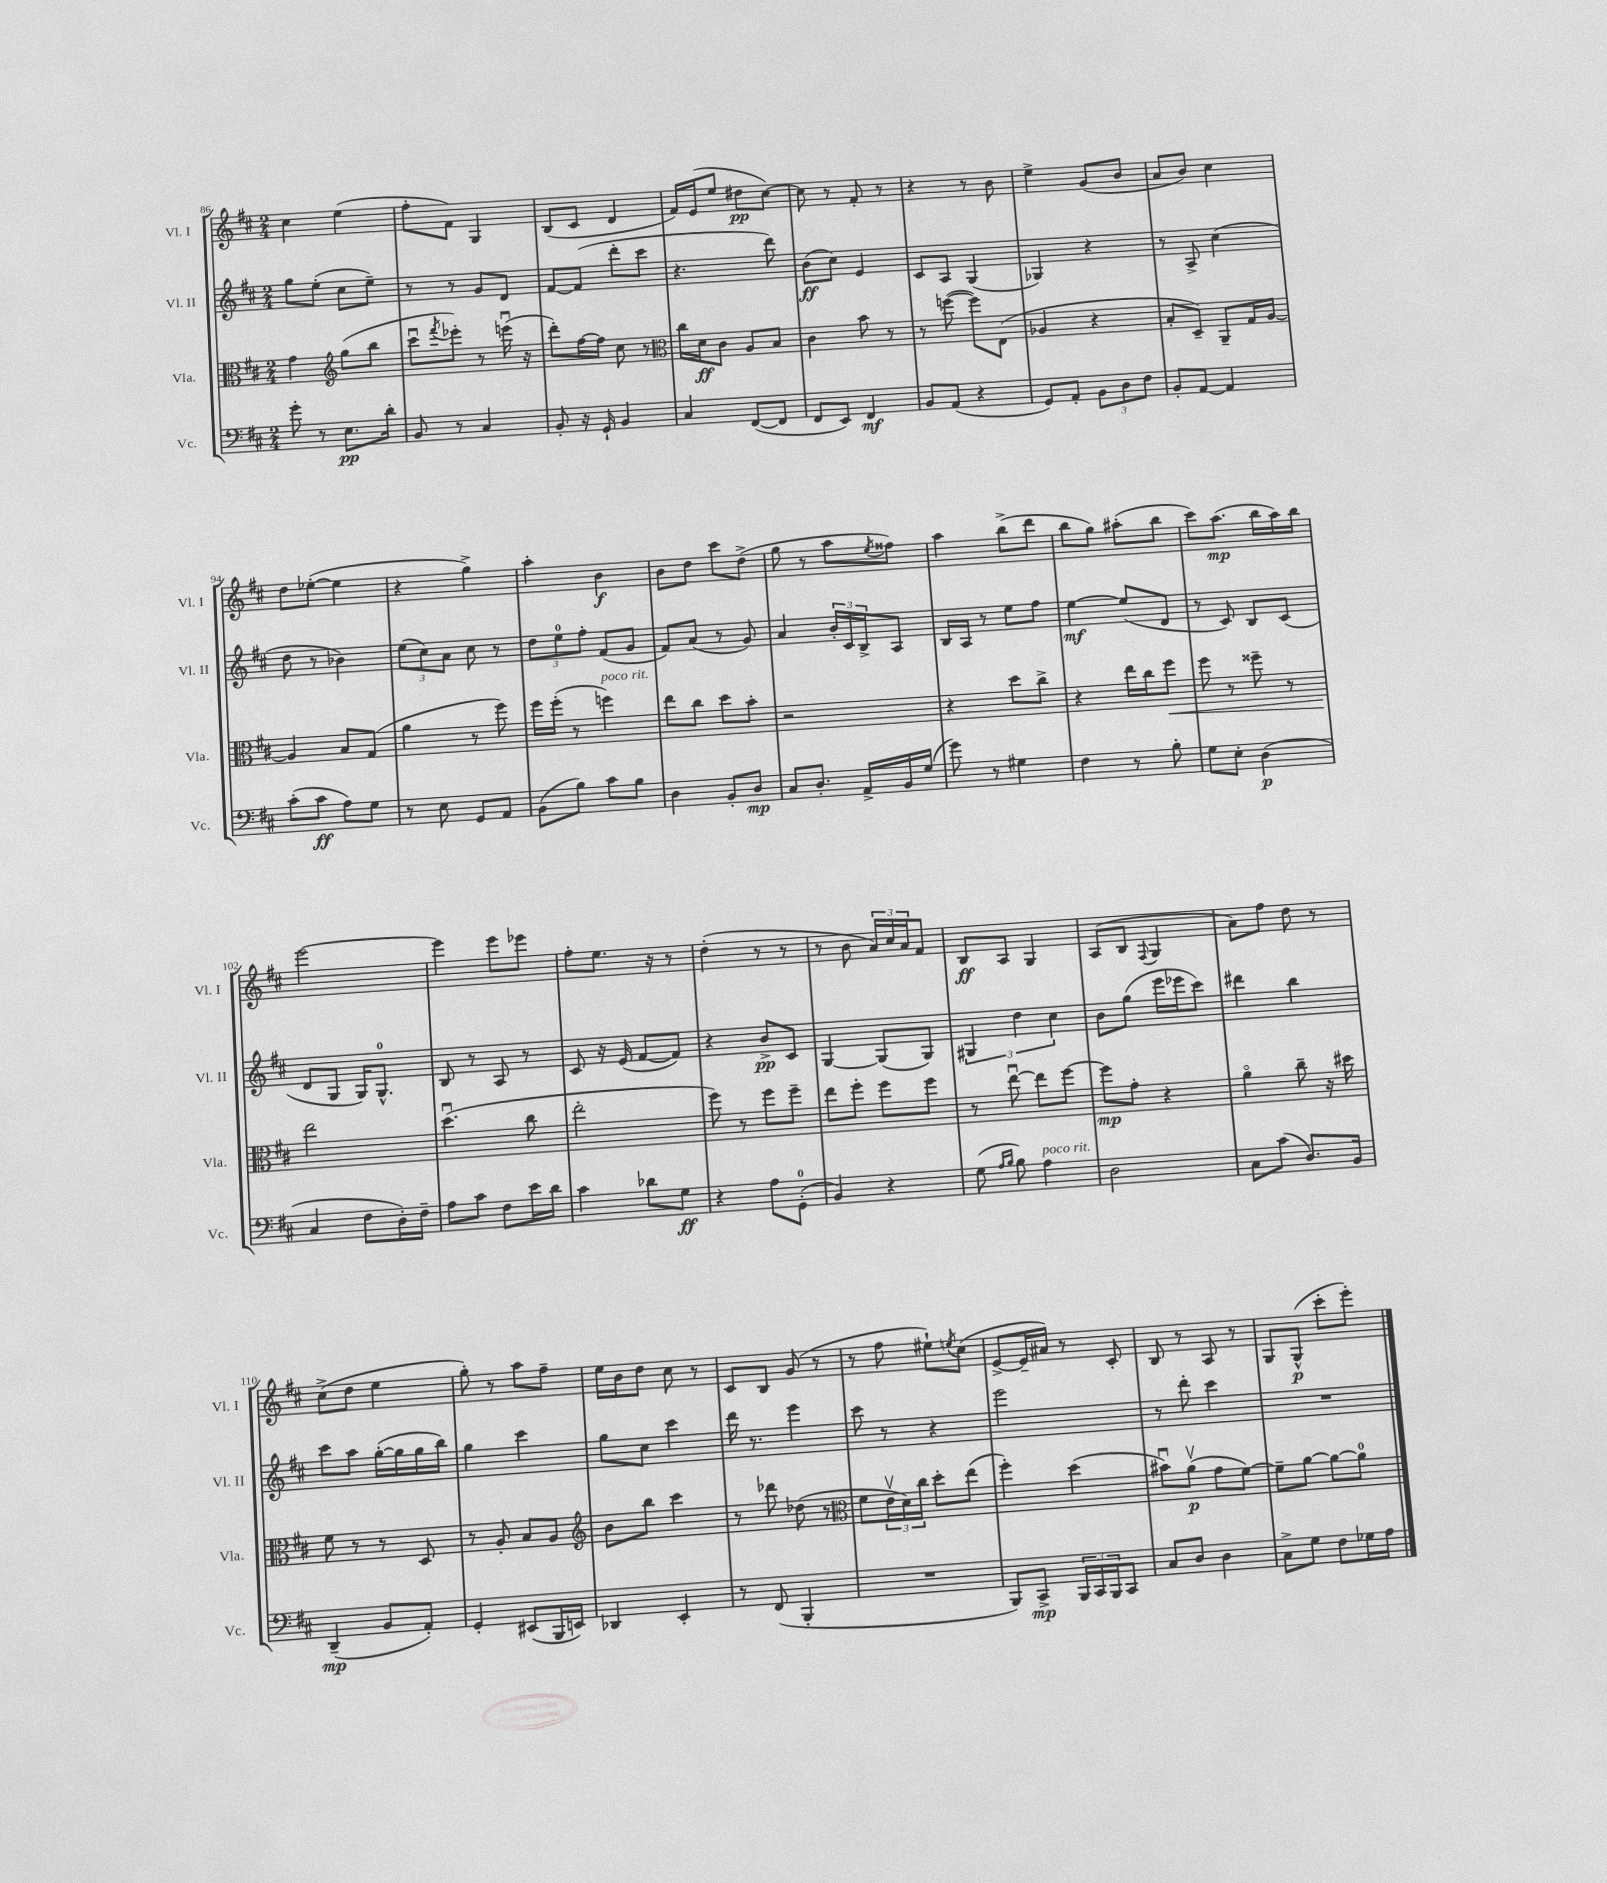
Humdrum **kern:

**kern	**dynam	**kern	**dynam	**kern	**dynam	**kern	**dynam
*part4	*part4	*part3	*part3	*part2	*part2	*part1	*part1
*staff4	*staff4	*staff3	*staff3	*staff2	*staff2	*staff1	*staff1
*I"Vc.	*	*I"Vla.	*	*I"Vl. II	*	*I"Vl. I	*
*I'Vc.	*	*I'Vla.	*	*I'Vl. II	*	*I'Vl. I	*
*clefF4	*	*clefC3	*	*clefG2	*	*clefG2	*
*k[f#c#]	*	*k[f#c#]	*	*k[f#c#]	*	*k[f#c#]	*
*M2/4	*	*M2/4	*	*M2/4	*	*M2/4	*
=86	=86	=86	=86	=86	=86	=86	=86
8g'\	.	4g\	.	8gg\L	.	4cc#\	.
8r	.	.	.	(8ee'\J	.	.	.
*	*	*clefG2	*	*	*	*	*
8.E\L	pp	(8gg\L	.	8cc#\L	.	(4ee\	.
.	.	8bb\J	.	8ee~\J)	.	.	.
16d'\Jk	.	.	.	.	.	.	.
=87	=87	=87	=87	=87	=87	=87	=87
8BB/	.	8ccc#u\L	.	8r	.	8ff#'\L	.
.	.	8qfff#/	.	.	.	.	.
8r	.	8eee-X'\J)	.	8r	.	8f#\J)	.
4C#/	.	8r	.	8g/L	.	4G/	.
.	.	(16eeenu\	.	8d/J	.	.	.
.	.	16r	.	.	.	.	.
=88	=88	=88	=88	=88	=88	=88	=88
8BB'/	.	8ddd'\L)	.	[8f#/L	.	(8B/L	.
16r	.	[16ff#\L	.	(8f#/J]	.	8c#/J	.
16GG`/	.	16ff#\JJ]	.	.	.	.	.
4BB/	.	8cc#\	.	8ddd'\L	.	4d/	.
.	.	8r	.	8ccc#\J	.	.	.
=89	=89	=89	=89	=89	=89	=89	=89
*	*	*clefC3	*	*	*	*	*
4C#/	.	16cc#\LL	.	4.r	.	16f#/LL)	.
.	.	16d\J	ff	.	.	(16e/J	.
.	.	8c#\J	.	.	.	8ee/J	.
([8FF#/L	.	8A/L	.	.	.	8dd#X\L	pp
8FF#/J]	.	8B/J	.	8ddd\)	.	[8cc#\J)	.
=90	=90	=90	=90	=90	=90	=90	=90
8FF#/L	.	4c#\	.	(8b\L	ff	8cc#\]	.
8EE/J)	.	.	.	8cc#\J)	.	8r	.
4FF#/	mf	8b\	.	4e/	.	8f#'/	.
.	.	8r	.	.	.	8r	.
=91	=91	=91	=91	=91	=91	=91	=91
8BB/L	.	8r	.	8c#/L	.	4r	.
(8AA/J	.	([8ffn\	.	8A/J	.	.	.
4r	.	8ff\L])	.	(4G/	.	8r	.
.	.	(8E\J	.	.	.	8b\	.
=92	=92	=92	=92	=92	=92	=92	=92
8GG/L)	.	4A-X/	.	4G-X/)	.	4ee^\	.
8AA'/J	.	.	.	.	.	.	.
12BB\L	.	4r	.	4r	.	(8g/L	.
12D\	.	.	.	.	.	.	.
.	.	.	.	.	.	8b/J	.
12F#\J	.	.	.	.	.	.	.
=93	=93	=93	=93	=93	=93	=93	=93
8BB'/L	.	8B'/L	.	8r	.	8a/L	.
[8AA/J	.	8D~/J)	.	8A^/	.	8b/J)	.
4AA/]	.	8AA~/L	.	(4cc#\	.	4cc#\	.
.	.	16G/L	.	.	.	.	.
.	.	[16A/JJ	.	.	.	.	.
!!LO:LB:g=z
=94	=94	=94	=94	=94	=94	=94	=94
(8c#'\L	.	4A/]	.	8dd\	.	8dd\L	.
8c#\J	ff	.	.	8r	.	([8ee-X'\J	.
8A\L)	.	8B/L	.	4b-X\)	.	4ee-\]	.
8G\J	.	(8G/J	.	.	.	.	.
=95	=95	=95	=95	=95	=95	=95	=95
8r	.	4a\	.	(12ee\L	.	4r	.
.	.	.	.	12cc#\)	.	.	.
8E\	.	.	.	.	.	.	.
.	.	.	.	12a\J	.	.	.
8GG/L	.	8r	.	8cc#\	.	4gg^\)	.
8AA/J	.	8ff#\)	.	8r	.	.	.
=96	=96	=96	=96	=96	=96	=96	=96
(8BB\L	.	16ff#\LL	.	12dd\L	.	4aa'\	.
.	.	(16ff#'\JJ	.	.	.	.	.
.	.	.	.	12ee\	.	.	.
8B\J)	.	8r	.	.	.	.	.
.	.	.	.	12ff#'\J	.	.	.
!	!	!LO:TX:a:i:t=poco rit.	!	!	!	!	!
8c#\L	.	4ffn\)	.	(8f#/L	.	4b\	f
8B\J	.	.	.	8g/J	.	.	.
=97	=97	=97	=97	=97	=97	=97	=97
4D\	.	8ee\L	.	8f#/L)	.	8b\L	.
.	.	8cc#\J	.	(8a/J	.	8dd\J	.
8BB'/L	.	8dd\L	.	8r	.	8ccc#\L	.
8D/J	mp	8b'\J	.	8g/)	.	(8dd^\J	.
=98	=98	=98	=98	=98	=98	=98	=98
8C#/L	.	2r	.	4a/	.	8gg\	.
8.D'/J	.	.	.	.	.	8r	.
.	.	.	.	24b'/LL	.	8aa\L	.
.	.	.	.	24c#/	.	.	.
16AA^/LL	.	.	.	.	.	.	.
.	.	.	.	24B^/J	.	.	.
.	.	.	.	.	.	8qee/	.
16BB/	.	.	.	8A/J	.	8ff##X\J)	.
(16G/JJ	.	.	.	.	.	.	.
=99	=99	=99	=99	=99	=99	=99	=99
8g\)	.	4r	.	16B/LL	.	4aa\	.
.	.	.	.	16A/JJ	.	.	.
8r	.	.	.	8r	.	.	.
4G#X\	.	8dd\L	.	8ee\L	.	(8bb^\L	.
.	.	8cc#^\J	.	8ff#\J	.	8ddd\J	.
=100	=100	=100	=100	=100	=100	=100	=100
4F#\	.	4r	.	[4ee\	mf	8bb\L	.
.	.	.	.	.	.	8gg\J)	.
8r	.	16ee\LL	.	(8ee/L]	.	(8aa#X'\L	.
.	.	16cc#\J	.	.	.	.	.
!	!	!	!LO:HP:b	!	!	!	!
8B'\	.	8ff#\J	<	8d/J	.	8bb\J	.
=101	=101	=101	=101	=101	=101	=101	=101
8G\L	.	8ff#\	.	8r	.	8ccc#\L)	.
8E'\J	.	8r	.	8c#/)	.	(8.aa\J	mp
(4D\	p	8ff##X~\	.	8B/L	.	.	.
.	.	.	.	.	.	16bb\LL	.
.	.	8r	.	(8c#/J	.	16aa\)	.
.	.	.	.	.	.	16bb\JJ	.
!!LO:LB:g=z
=102	=102	=102	=102	=102	=102	=102	=102
4C#/	.	2ee\	.	8d/L	.	[2eee\	.
.	.	.	.	8G/J	.	.	.
8F#\L	.	.	.	16G/KL)	.	.	.
.	.	.	.	8.G^^/J	.	.	.
16D'\L)	.	.	.	.	.	.	.
16F#~\JJ	.	.	.	.	.	.	.
.	.	.	[	.	.	.	.
=103	=103	=103	=103	=103	=103	=103	=103
8A\L	.	(4.ddu\	.	8B/	.	4eee\]	.
8c#\J	.	.	.	8r	.	.	.
8F#\L	.	.	.	8A/	.	8eee\L	.
16e\L	.	8cc#\	.	8r	.	8eee-X\J	.
16d\JJ	.	.	.	.	.	.	.
=104	=104	=104	=104	=104	=104	=104	=104
4c#\	.	2ee'\	.	8c#/	.	8ff#'\L	.
.	.	.	.	16r	.	8.ee\J	.
.	.	.	.	(16e/	.	.	.
8d-X\L	.	.	.	[8f#/L	.	.	.
.	.	.	.	.	.	16r	.
8G\J	ff	.	.	8f#/J])	.	8r	.
=105	=105	=105	=105	=105	=105	=105	=105
4r	.	8ff#\)	.	4r	.	(4dd'\	.
.	.	8r	.	.	.	.	.
8A\L	.	8ff#\L	.	8b^/L	pp	8r	.
(8GG'\J	.	8ff#~\J	.	8c#/J	.	8r	.
=106	=106	=106	=106	=106	=106	=106	=106
4BB/)	.	8ee\L	.	[4G/	.	8r	.
.	.	8ff#'\J	.	.	.	8b\	.
4r	.	8ff#\L	.	(8G/L]	.	24a/LL)	.
.	.	.	.	.	.	24cc#/	.
.	.	.	.	.	.	24a/J	.
.	.	8ff#\J	.	8G/J)	.	8f#/J	.
=107	=107	=107	=107	=107	=107	=107	=107
(8G\	.	8r	.	6G#X/	.	8B/L	ff
16qqA/LL	.	.	.	.	.	.	.
16qqB/JJ	.	.	.	.	.	.	.
8B\)	.	[8eeu\	.	.	.	8A/J	.
.	.	.	.	6dd\	.	.	.
!LO:TX:a:i:t=poco rit.	!	!	!	!	!	!	!
4A\	.	8ee\L]	.	.	.	4G/	.
.	.	.	.	6cc#\	.	.	.
.	.	[8ff#\J	.	.	.	.	.
=108	=108	=108	=108	=108	=108	=108	=108
2D\	.	8ff#\L]	mp	8b\L	.	(8A/L	.
.	.	8g'\J	.	(8gg\J	.	8B/J	.
.	.	.	.	.	.	8qqF#/	.
.	.	4r	.	16eee\LL	.	4G/	.
.	.	.	.	16eee-X\J	.	.	.
.	.	.	.	8ccc#\J)	.	.	.
=109	=109	=109	=109	=109	=109	=109	=109
8C#\L	.	4a\	.	4ddd#X\	.	8a\L)	.
(8c#\J	.	.	.	.	.	8ff#\J	.
8.D/L)	.	8cc#~\	.	4bb\	.	8dd\	.
.	.	16r	.	.	.	8r	.
16BB/Jk	.	16dd#X\	.	.	.	.	.
!!LO:LB:g=z
=110	=110	=110	=110	=110	=110	=110	=110
(4DD~/	mp	8f#\	.	8ccc#\L	.	(8cc#^\L	.
.	.	8r	.	8aa\J	.	8dd\J	.
8BB/L	.	8r	.	([16gg'\LL	.	4ee\	.
.	.	.	.	16gg\]	.	.	.
8AA'/J)	.	8D/	.	16gg\	.	.	.
.	.	.	.	16bb\JJ)	.	.	.
=111	=111	=111	=111	=111	=111	=111	=111
4GG'/	.	8r	.	4gg\	.	8gg'\)	.
.	.	8A'/	.	.	.	8r	.
(8EE#X/L	.	8B/L	.	4ccc#\	.	8aa\L	.
16BBB/L	.	8A/J	.	.	.	8ff#~\J	.
16EEn/JJ)	.	.	.	.	.	.	.
=112	=112	=112	=112	=112	=112	=112	=112
*	*	*clefG2	*	*	*	*	*
4DD-X/	.	8b\L	.	8gg\L	.	16ee\LL	.
.	.	.	.	.	.	16b\J	.
.	.	8bb\J	.	8cc#\J	.	8dd\J	.
4EE'/	.	4ccc#\	.	4ccc#\	.	8cc#\	.
.	.	.	.	.	.	8r	.
=113	=113	=113	=113	=113	=113	=113	=113
8r	.	8r	.	16ddd\	.	8c#/L	.
.	.	.	.	8.r	.	.	.
(8FF#/	.	8ddd-X\	.	.	.	8B/J	.
4BBB'/	.	(8dd-X\	.	4eee\	.	(8g/	.
.	.	8r	.	.	.	8r	.
=114	=114	=114	=114	=114	=114	=114	=114
*	*	*clefC3	*	*	*	*	*
2r	.	8f#\L	.	8ccc#\	.	8r	.
.	.	24ev\L	.	8r	.	8ff#\	.
.	.	24d\)	.	.	.	.	.
.	.	24cc#\JJ	.	.	.	.	.
.	.	8dd'\L	.	4r	.	8ee#X`\L)	.
.	.	.	.	.	.	8qeen/	.
.	.	(8ee\J	.	.	.	(8cc#\J	.
=115	=115	=115	=115	=115	=115	=115	=115
8BBB/L)	.	4ff#'\)	.	2eee\	.	[8e^/L	.
8CC#^/J	mp	.	.	.	.	16e~/L]	.
.	.	.	.	.	.	16a#X/JJ)	.
24BBB/LL	.	(4dd\	.	.	.	8r	.
24CC#/	.	.	.	.	.	.	.
24BBB/J	.	.	.	.	.	.	.
8CC#/J	.	.	.	.	.	8c#'/	.
=116	=116	=116	=116	=116	=116	=116	=116
8C#/L	.	8b#Xu\L)	.	8r	.	8B/	.
8D/J	.	(8av\J	p	8ddd'\	.	8r	.
4D\	.	8g\L	.	4ccc#\	.	8A/	.
.	.	[8f#\J)	.	.	.	8r	.
=117	=117	=117	=117	=117	=117	=117	=117
8C#^\L	.	8f#~\L]	.	2r	.	8G/L	.
8G\J	.	[8a\J	.	.	.	(8G^^/J	p
8F#\L	.	8a\L_	.	.	.	8ccc#'\L	.
16G-X\L	.	8a\J]	.	.	.	8eee'\J)	.
16A\JJ	.	.	.	.	.	.	.
==	==	==	==	==	==	==	==
*-	*-	*-	*-	*-	*-	*-	*-
